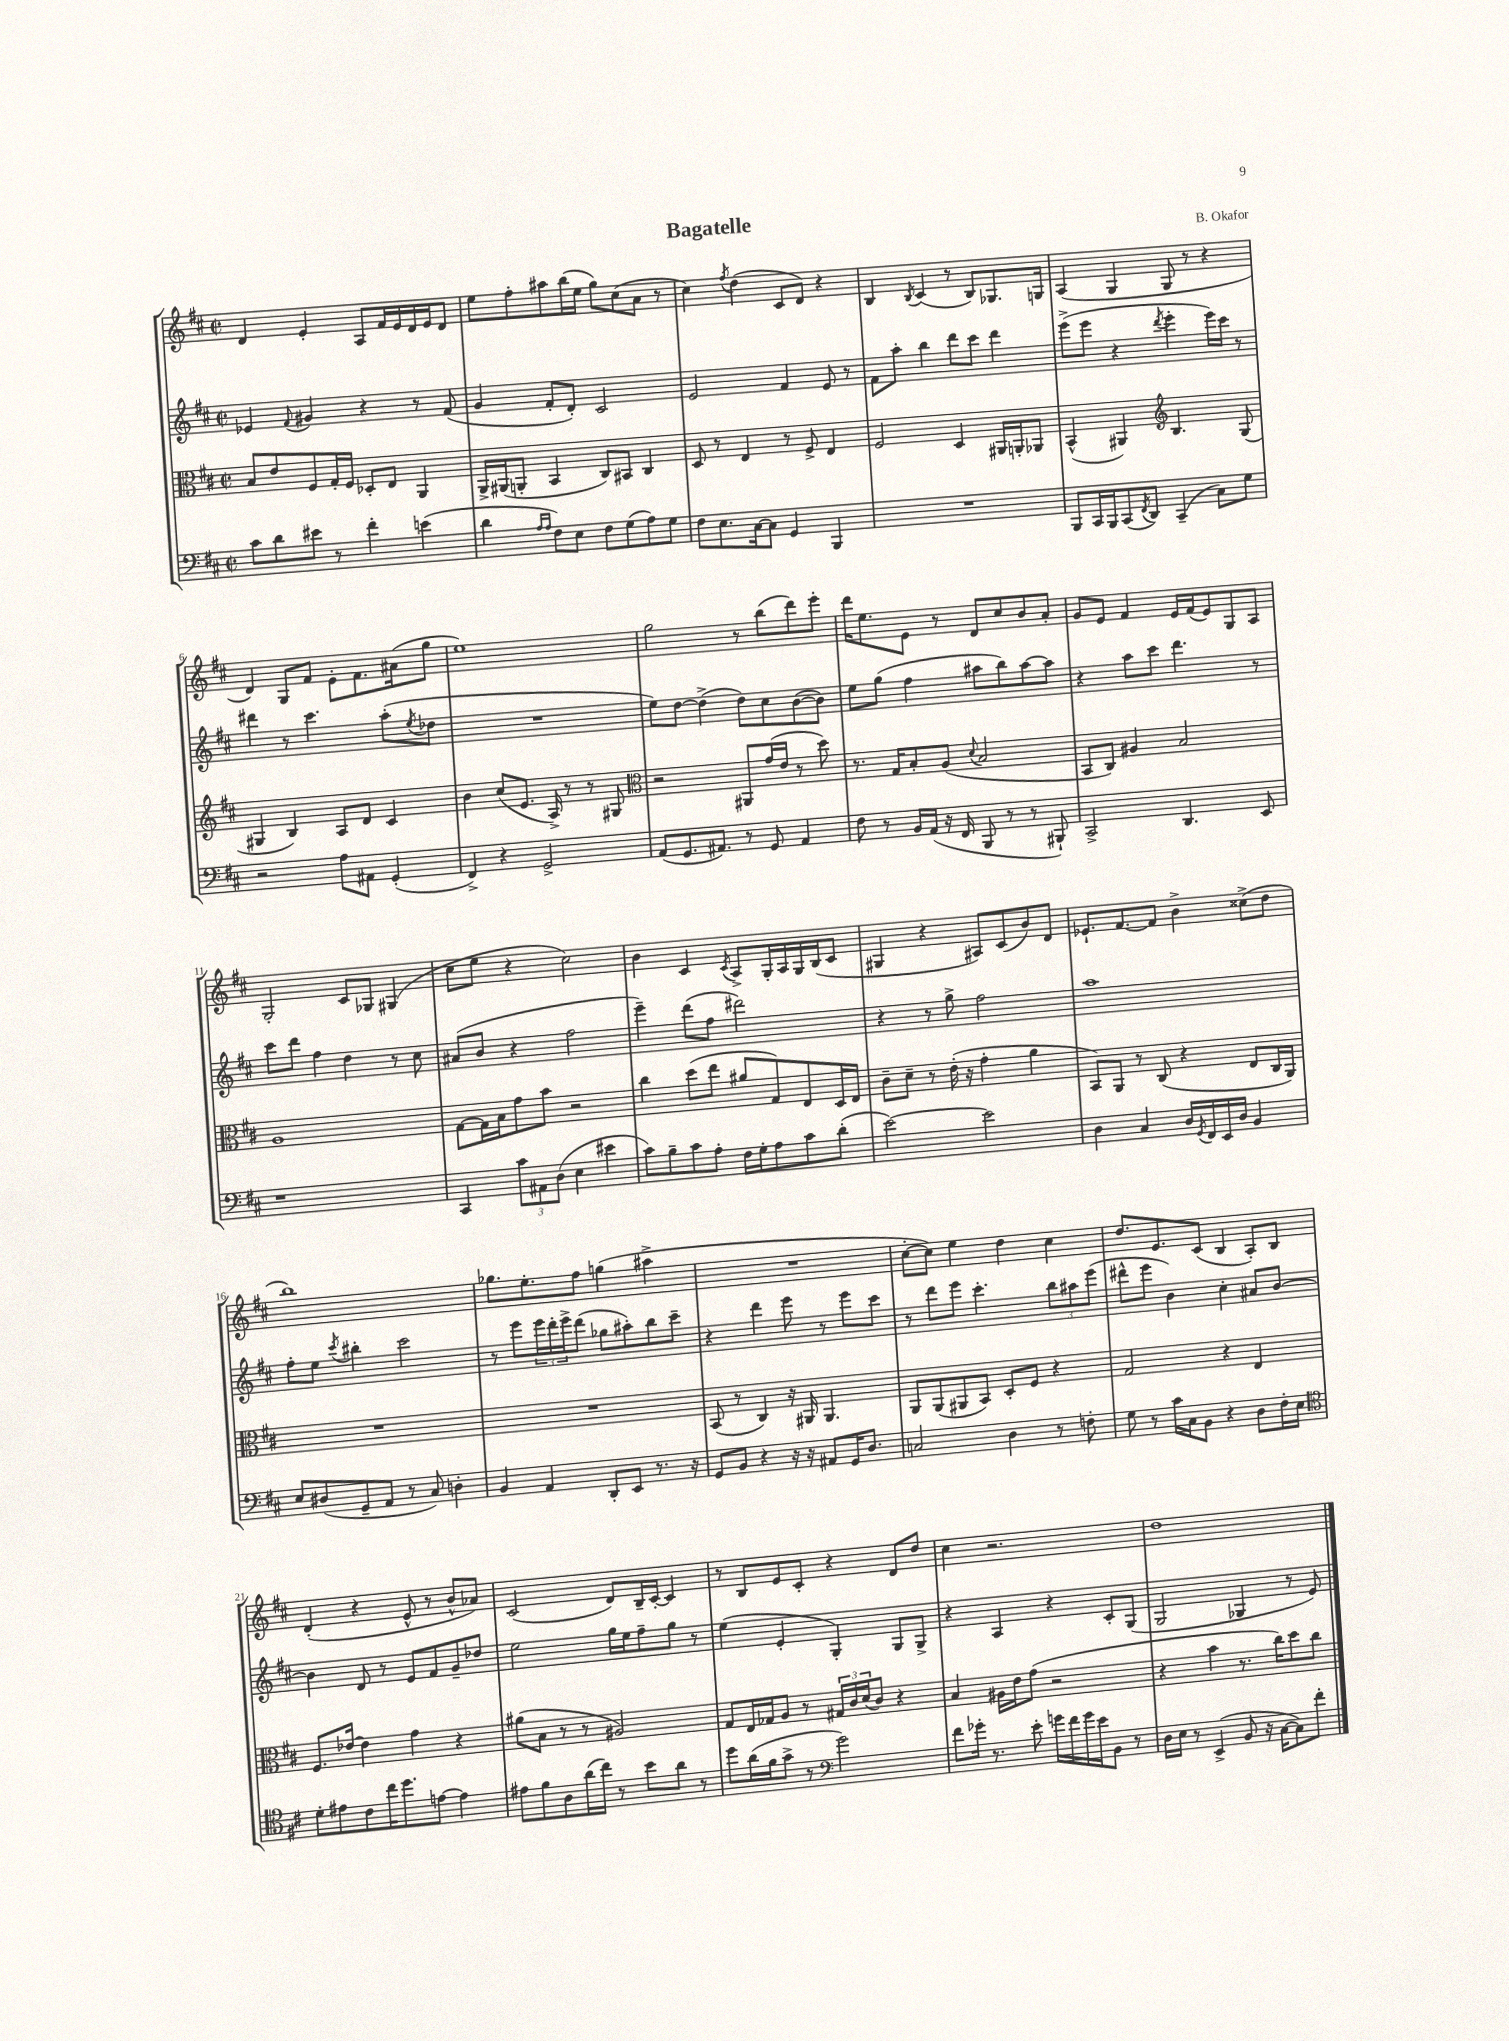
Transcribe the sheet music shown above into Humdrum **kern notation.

**kern	**kern	**kern	**kern
*staff4	*staff3	*staff2	*staff1
*clefF4	*clefC3	*clefG2	*clefG2
*k[f#c#]	*k[f#c#]	*k[f#c#]	*k[f#c#]
*M2/2	*M2/2	*M2/2	*M2/2
*met(c|)	*met(c|)	*met(c|)	*met(c|)
8c#\L	8B/L	4e-/	4d/
8d\	8e/	.	.
.	.	8qqf#/	.
8e#\J	8F#/	4g#/	4e'/
8r	16G'/L	.	.
.	16F#/JJ	.	.
4f#'\	8D-'/L	4r	8A/L
.	8E/J	.	16f#/L
.	.	.	16e/
(4e\	4AA/	8r	16d/
.	.	.	16e/J
.	.	(8f#/	8d/J
=	=	=	=
4d\	16AA^/LL	4g/	8ee\L
.	(16AA#/J	.	.
.	8AA'/J	.	8ff#'\
16qqA/LL	.	.	.
16qqA/JJ	.	.	.
8F#\L)	4BB/	8f#'/L	8aa#\
8E\J	.	8d'/J)	(16bb\L
.	.	.	16ee\JJ
8F#\L	8C#/L)	2c#/	8gg\L)
(8G\	8BB#/J	.	(8cc#\
8A\)	4C#/	.	8a\J
8G\J	.	.	8r
=	=	=	=
8F#\L	8D/	2e/	4cc#\)
8.E\	8r	.	.
.	.	.	8qff#/
.	4E/	.	(4dd\
[16C#\k	.	.	.
8C#\]J	.	.	.
4GG/	8r	4f#/	8c#/L
.	8F#^/	.	8d/J)
4BBB/	4E/	8e/	4r
.	.	8r	.
=	=	=	=
1r	2F#/	8f#\L	4B/
.	.	8aa'\J	.
.	.	.	8qB/
.	.	4bb\	(4c#/
.	4D/	8ddd\L	8r
.	.	8ccc#\J	8B/L)
.	16AA#/LL	4ddd\	8.G-/
.	16AA'/J	.	.
.	8AA-/J	.	.
.	.	.	16G/Jk
=	=	=	=
8BBB/L	(4BB^^/	(8eee^\L	(4A/
16CC#/L	.	8eee\J	.
16BBB/J	.	.	.
(8CC#/	4AA#/)	4r	4G/
8qFF#/	.	.	.
8DD/J)	.	.	.
*	*clefG2	*	*
.	.	8qddd/	.
(4CC#~/	4.B/	4eee'\	8G/
.	.	.	8r
8C#\L)	.	16eee\LL)	4r
.	.	16ccc#\JJ	.
8G\J	(8G/	8r	.
=	=	=	=
2r	4G#/	4ddd#\	4d/)
.	4B/)	8r	8G/L
.	.	4.ccc#\	8f#/J
8A\L	8A/L	.	8e'\L
8AA#\J	8d/J	.	8.f#\
(4GG'/	4c#/	(8aa'\L	.
.	.	.	(16a#\k
.	.	8qee/	.
.	.	8dd-\J	8gg\J
=	=	=	=
4FF#^/)	4b\	1r	1ee)
4r	(8cc#/L	.	.
.	8.e/J	.	.
2GG^/	.	.	.
.	16A^/)	.	.
.	8r	.	.
.	8r	.	.
.	8G#/	.	.
=	=	=	=
*	*clefC3	*	*
(8AA/L	2r	8ee\L)	2gg\
8.GG/	.	[8dd\J	.
.	.	(4dd^\]	.
8.AA#/J)	.	.	.
8r	8AA#/L	8dd\L)	8r
8GG/	(16g/L	8cc#\	(8bb\L
.	16e/JJ	.	.
4AA#/	8r	([8b\	8ddd\)
.	8dd\)	8b\]J)	8eee'\J
=	=	=	=
8F#\	8.r	8ee\L	16ddd\LK
.	.	.	8.ee\
8r	.	(8gg\J	.
.	16G/LK	.	.
16BB/LL	8B'/	4ff#\	8e\J
(16AA/JJ	.	.	.
16r	(8A/J	.	8r
16FF#/	.	.	.
.	8qqd/	.	.
8BBB/	2B/	8aa#\L	8d/L
8r	.	8bb\)	8cc#/
8r	.	[8aa#\	8b/
8BBB#`/)	.	8aa#\]J	8a'/J
=	=	=	=
2CC#^/	8BB/L	4r	8g/L
.	8C#/J)	.	8e/J
.	4A#/	8aa\L	4f#/
.	.	8ccc#\J	.
4.DD/	2B/	4.ddd\	16e/LL
.	.	.	(16f#/J
.	.	.	8e/)
.	.	.	8G/
8EE/	.	8r	8A/J
=	=	=	=
1r	1A	8ccc#\L	2G'/
.	.	8ddd\J	.
.	.	4ff#\	.
.	.	4dd\	8c#/L
.	.	.	8G-/J
.	.	8r	(4G#/
.	.	8cc#\	.
=	=	=	=
4CC#/	[8G\L	(8a#/L	8cc#\L
.	16G\]L	8b/J	8ee\J
.	16B\J	.	.
12c#\L	8g\	4r	4r
12AA#\	.	.	.
.	8b\J	.	.
(12D\J	.	.	.
4E\	2r	2ff#\	2cc#\)
4e#\	.	.	.
=	=	=	=
8c#\L)	4cc#\	4eee~\)	4b\
8B~\	.	.	.
8c#\	(8dd\L	(8ddd\L	4c#/
8A'\J	8ee\J	8ff#\J	.
.	.	.	8qc#/
16F#\LL	8a#/L	2ddd#\)	8A^/L
16G'\J	.	.	.
8A\	8G/)	.	16G'/L
.	.	.	16A/
8c#\	8E/	.	16G/
.	.	.	(16B/J
(8d'\J	16D/L	.	8c#/J
.	16E/JJ	.	.
=	=	=	=
[2e\)	8c#~\L	4r	4G#/
.	8d~\J	.	.
.	8r	8r	4r
.	(16e'\	8gg^\	.
.	16r	.	.
2e\]	4g'\	2ff#\	8A#/L)
.	.	.	(8c#/
.	4a\	.	8b/)
.	.	.	8d/J
=	=	=	=
4D\	8BB/L)	1aa	8.e-`/L
.	8AA/J	.	.
.	.	.	[8.f#/
4C#/	8r	.	.
.	(8C#/	.	8f#/]J
16D/LL	4r	.	4b^\
8qGG/	.	.	.
16FF#/	.	.	.
16EE/	.	.	.
16D/JJ	.	.	.
4BB/	8E/L	.	(8cc##^\L
.	16C#/L	.	8dd\J
.	16AA/JJ)	.	.
=	=	=	=
8E/L	1r	8ff#'\L	1bb)
(8D#/	.	8ee\J	.
.	.	8qccc#/	.
8GG~/	.	4bb#'\	.
8AA/J	.	.	.
8r	.	2ccc#\	.
8C#/)	.	.	.
4D'\	.	.	.
=	=	=	=
4BB/	1r	8r	8.gg-\L
.	.	8eee\L	.
.	.	.	8.ee'\
4AA/	.	24eee\L	.
.	.	24ddd'\	.
.	.	24eee^\J	.
.	.	(8ddd\J	8ff#\J
8DD'/L	.	8gg-\L	(4gg\
8EE/J	.	8aa#'\)	.
8.r	.	8bb\	4aa#^\
.	.	8ccc#~\J	.
16r	.	.	.
=	=	=	=
8GG/L	(8BB/	4r	1r
8BB/J	8r	.	.
4r	4C#/)	4ddd\	.
16r	16r	8eee\	.
16r	16AA#/	.	.
8AA#/L	4.AA#/	8r	.
16GG/K	.	8eee\L	.
8.D/J	.	.	.
.	.	8ccc#\J	.
=	=	=	=
2C/	8AA/L	8r	[8cc#'\L
.	(8AA/	8ddd\L	8cc#\]J)
.	8AA#/	8eee\J	4ee\
.	8BB/J)	4.ccc#'\	.
4D\	8D'/L	.	4dd\
.	8F#/J	.	.
8r	4r	12bb\L	4cc#\
.	.	12aa#\	.
8F'\	.	.	.
.	.	(12eee\J	.
=	=	=	=
8G\	2G/	8ddd#^^\L	8.dd/L
8r	.	8eee\J	.
.	.	.	8.e/
16c#\LL	.	4b\)	.
16C#\J	.	.	.
8BB\J	.	.	(8c#/J
4r	4r	4cc#'\	4B/
8D\L	4E/	8a#/L	8A'/L)
16F#'\L	.	[8b/J	8B/J
16E\JJ	.	.	.
=	=	=	=
*clefC4	*	*	*
8d'\L	8.F#/L	4b\]	(4d'/
8e#\	.	.	.
.	[16e-/Jk	.	.
8c#\	4e-\]	8d/	4r
16cc#\K	.	8r	.
8.dd\	.	.	.
.	4g\	8e/L	8e^^/
[8e\J	.	8f#/	8r
4e\]	4r	8g~/	8b^^/L
.	.	8dd-/J	8a-/J)
=	=	=	=
8e#\L	(8a#\L	2ee\	(2c#/
8f#\	8B\J	.	.
8A\	8r	.	.
(16a\L	8r	.	.
16cc#\JJ)	.	.	.
8r	2A#/)	16gg\LL	8d/L)
.	.	16ee\J	.
8b\L	.	8ff#~\	16B~/L
.	.	.	[16c#'/JJ
8a\J	.	8gg\J	4c#/]
8r	.	8r	.
=	=	=	=
8dd\L	8G/L	(4ee\	8r
(16a\L	16E/L	.	8B/L
16f#\J	16G-/J	.	.
8g^\J	8A/J	4e'/	8e/
8r	8r	.	8c#'/J
*clefF4	*	*	*
2g\)	24G#/LL	4G'/)	4r
.	24c#/	.	.
.	(24d/J	.	.
.	8c#/J)	.	.
.	4r	8G/L	8d/L
.	.	8G^/J	8dd/J
=	=	=	=
8f#\L	4B/	4r	4cc#\
16g-'\Jk	.	.	.
8.r	.	.	.
.	16A#\LL	4A/	2.r
.	16e\J	.	.
8e'\	(8g\J	.	.
16g\LL	2r	4r	.
16f#\	.	.	.
16g\	.	.	.
16e\J	.	.	.
8BB\J	.	8c#'/L	.
8r	.	(8G/J	.
=	=	=	=
16D\LL	4r	2G/	1dd
16E\JJ	.	.	.
8r	.	.	.
(4EE^/	4b\	.	.
8BB/	8.r	4G-/	.
16r	.	.	.
[16C#\LK	16cc#\LK)	.	.
8C#\])	8dd\	8r	.
8f#'\J	8cc#\J	8e/)	.
==	==	==	==
*-	*-	*-	*-
